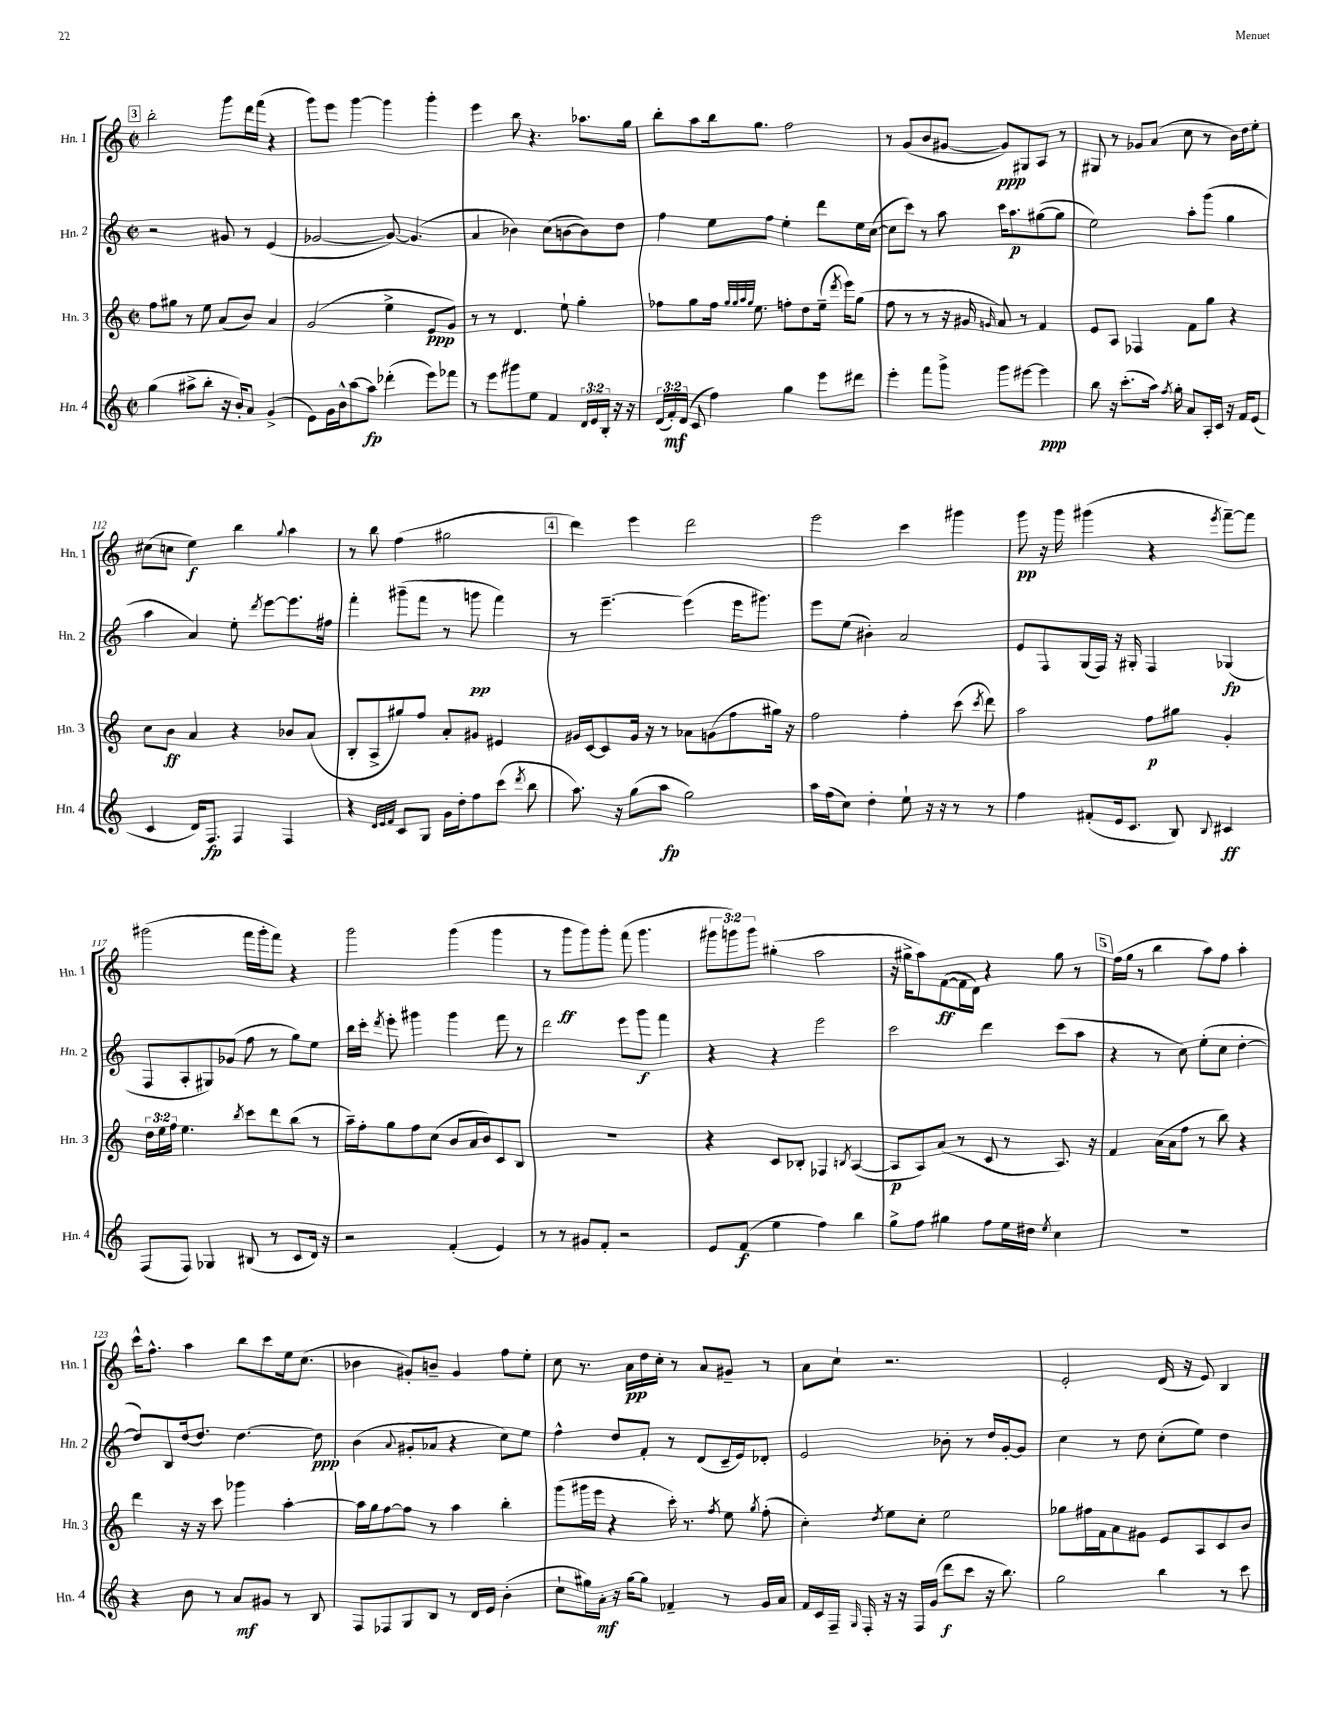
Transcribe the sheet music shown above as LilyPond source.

<<
\new StaffGroup <<
\new Staff = "s0" \with { instrumentName = "Hn. 1" shortInstrumentName = "Hn. 1" } {
    \clef treble \key c \major \defaultTimeSignature \time 2/2 \override Staff.TupletNumber.text = #tuplet-number::calc-fraction-text
    \autoBeamOff \mark \markup { \box "3" } b''2-. g'''8[ d'''16 f'''16]( r4 |
    g'''8[) e'''8] g'''4~ g'''4 g'''4-. |
    e'''4 b''8 r4. aes''8.[ g''16] |
    b''8[-. a''8 b''16 g''8.] f''2 |
    r8 g'8[( b'8 gis'8]~ gis'8[\ppp) gis8 a8] r8 |
    gis8 r8 ges'8[ a'8]( c''8 r8 b'16[) d''16 e''8]-. |
    cis''8[( c''8] e''4\f) b''4 \appoggiatura { g''8 } a''4 |
    r8 b''8 f''4( gis''2 |
    \mark \markup { \box "4" } d'''4) e'''4 d'''2 |
    e'''2 c'''4 gis'''4 |
    g'''8\pp r16 g'''16 gis'''4( r4 \acciaccatura { e'''8 } f'''8[~--) f'''8] |
    gis'''2( f'''16[ gis'''16-. f'''8]) r4 |
    g'''2 g'''4( g'''4 |
    r8 g'''8[\ff g'''8) g'''8]-. f'''8( g'''4. |
    \tuplet 3/2 { gis'''8[ g'''8) g'''8] } gis''4-.( a''2 |
    r16 gis''16[-> a''8) f'8~\ff( f'16 d'16]) r4 gis''8 r8 |
    \mark \markup { \box "5" } f''16[( g''16] r8 b''4 a''8[) f''8] a''4-. |
    c'''16[-^ f''8.]-^ a''4 b''8[ c'''8 e''16 c''8.]( |
    bes'4 gis'8[-.) b'8]-- gis'4 f''8[ e''8]-. |
    c''8 r8. a'16[\pp d''16 c''16]-. r8 a'8[ gis'8]-- r8 |
    a'8[ c''8]-! r2. |
    e'2-. d'16( r16 e'8) b4 \bar "|." |
}
\new Staff = "s1" \with { instrumentName = "Hn. 2" shortInstrumentName = "Hn. 2" } {
    \clef treble \key c \major \defaultTimeSignature \time 2/2
    \autoBeamOff \mark \markup { \box "3" } r2 gis'8 r8 e'4( |
    ges'2~ ges'8~) ges'4.( |
    a'4 bes'4) c''8[( b'8~ b'8) d''8] |
    f''4 e''8[ f''8] e''4-. d'''8[ e''16 c''16]~( |
    c''8[ c'''8]) r8 a''8 c'''16[ a''8.\p gis''8~( gis''8] |
    e''2) a''8[-. g'''8]( g''4 |
    a''4 a'4) e''8-. \acciaccatura { d'''8 } e'''8[~ e'''8. fis''16] |
    f'''4-. gis'''8[--( f'''8] r8 g'''8\pp f'''4) |
    \mark \markup { \box "4" } r8 e'''4.~-- e'''4( e'''16[ gis'''8.]) |
    e'''8[ e''8]( bis'4-.) a'2 |
    e'8[ f8 g16( f16]) r16 gis16-. f4 ges4\fp( |
    f8[ a8-. gis8) ges'8]( f''8 r8 g''8[) e''8] |
    b''16[ c'''16]-. \acciaccatura { d'''8 } e'''8-. gis'''4 gis'''4 f'''8 r8 |
    d'''2 e'''8[ g'''8]\f f'''4 |
    r4 r4 e'''2 |
    c'''2 d'''4 c'''8[( a''8] |
    \mark \markup { \box "5" } r4 r8 c''8) e''8[-.( c''8] d''4~-. |
    d''8[) b8 d''16~ d''8.] d''4.~ d''8\ppp |
    b'4( \appoggiatura { a'8 } gis'8[-. aes'8] r4 c''8[) e''8] |
    f''4-^ d''8[ f'8]-. r8 d'8[( c'16-- e'16) des'8]-. |
    e'2 bes'8-. r8 d''16[ g'16~-. g'8] |
    c''4 r8 d''8 c''8[-.( e''8]) d''4 \bar "|." |
}
\new Staff = "s2" \with { instrumentName = "Hn. 3" shortInstrumentName = "Hn. 3" } {
    \clef treble \key c \major \defaultTimeSignature \time 2/2 \override Staff.TupletNumber.text = #tuplet-number::calc-fraction-text
    \autoBeamOff \mark \markup { \box "3" } f''8[ gis''8] r8 e''8 a'8[( b'8]) a'4 |
    g'2( e''4-> e'8[\ppp g'8]) |
    r8 r8 d'4. e''8-! g''4-. |
    fes''8[ g''8 fes''16] \grace { g''32[ g''32 a''32 g''32] } e''8. f''8[-. d''8 e''16]--( \acciaccatura { d'''8 } e'''16[) g''8]( |
    f''8 r8 r8 r16 gis'16 \grace { g'16 } a'8) r8 f'4 |
    e'8[ a8] fes4 f'8[ g''8] r4 |
    c''8[ b'8]\ff a'4 r4 bes'8[ a'8]( |
    b8[-. a8-> gis''8) f''8] a'8[-. gis'8] eis'4 |
    \mark \markup { \box "4" } gis'16[ c'16~ c'8 gis'16] r16 r8 aes'8[ g'8( f''8 gis''16]) r16 |
    f''2 f''4-. c'''8( \acciaccatura { c'''8 } d'''8) |
    a''2 f''8[\p gis''8] g'4-. |
    \tuplet 3/2 { d''16[ e''16 f''16] } e''4. \acciaccatura { b''8 } c'''8[ d'''8 b''8]( r8 |
    a''16[--) f''16-. g''8 f''8 c''8]( b'8[ a'16 b'16) c'8 b8] |
    R1 |
    r4 c'8[ bes8]-. fes4 \acciaccatura { b8 } a4~( |
    a8[\p a8) a'8]( r8 c'8 r8 a8.) r16 |
    \mark \markup { \box "5" } f'4 a'16[( a'16 f''8] r8 b''8) r4 |
    d'''4 r16 r16 c'''8 ges'''4 a''4~-. |
    a''16[ g''16 f''8~ f''8] r8 a''4 b''4-. |
    g'''8[( gis'''16 e'''16] r4 c'''16-.) r8. \acciaccatura { f''8 } e''8 \acciaccatura { g''8 } f''8-.( |
    c''4-.) \acciaccatura { d''8 } e''8[ c''8]-. e''2 |
    ges''8[ fis''16 f'16 a'8 gis'8] e'8[ a8 c'8 b'8] \bar "|." |
}
\new Staff = "s3" \with { instrumentName = "Hn. 4" shortInstrumentName = "Hn. 4" } {
    \clef treble \key c \major \defaultTimeSignature \time 2/2 \override Staff.TupletNumber.text = #tuplet-number::calc-fraction-text
    \autoBeamOff \mark \markup { \box "3" } g''4( ais''8[-> b''8]-. r16 b'16[-.) a'8] g'4->( |
    e'8[) g'16 b'16-^ a''8~ a''8]\fp des'''4-.( e'''8[) fes'''8] |
    r8 e'''8[ gis'''8 e''8] f'4 \tuplet 3/2 { d'16[ e'16 b16]-. } r16 r16 |
    \tuplet 3/2 { d'16[( f'16-.\mf) d'16]( } c'8 f''4) g''4 e'''8[ dis'''8] |
    e'''4-. f'''8[ g'''8]-> g'''8[ eis'''8]~ eis'''4\ppp |
    b''8 r16 c'''8.[-.( a''16]) \acciaccatura { f''8 } g''16-. a'8[ a16-. c'16] r16 f'16[ e'8]( |
    c'4 d'16[) f8.]\fp f4 f4 |
    r4 \grace { d'32[ e'32 f'32] } c'8[ g8] g'16[ d''16-. f''8 c'''8]( \acciaccatura { d'''8 } b''8 |
    \mark \markup { \box "4" } a''8.) r16 g''8[( a''8]\fp g''2) |
    a''16[ f''16( c''8]) d''4-. e''8-! r16 r16 r8 r8 |
    f''4 fis'8[-.( e'16 c'8.] b8) \appoggiatura { b8 } cis'4\ff |
    f8[( f8]) ges4 bis8( r8 c'8[ d'16]) r16 |
    r2 f'4-.( e'4) |
    r8 r8 gis'8[ f'8]-. r2 |
    e'8[ f'8]\f( e''4 f''4) b''4 |
    g''8[-> f''8] gis''4 f''8[ e''16 dis''16] \acciaccatura { e''8 } c''4 |
    \mark \markup { \box "5" } R1 |
    r4 b'8 r8 a'8[\mf gis'8] r8 b8 |
    f8[ fes8 g8 b8] r8 d'16[ e'16] b'4-.( |
    c''8[-! gis''16) a'16]-.\mf r16 gis''16[~ gis''8] fes'4-- r8 g'16[ a'16] |
    f'16[ c'16 f16]-- \grace { g16 } f16-. r16 r16 f16[ g'16]( d'''8[\f c'''8] r16 b''8.) |
    g''2 b''4 r8 c'''8 \bar "|." |
}
>>
>>
\layout { \context { \Score currentBarNumber = #106 } }
